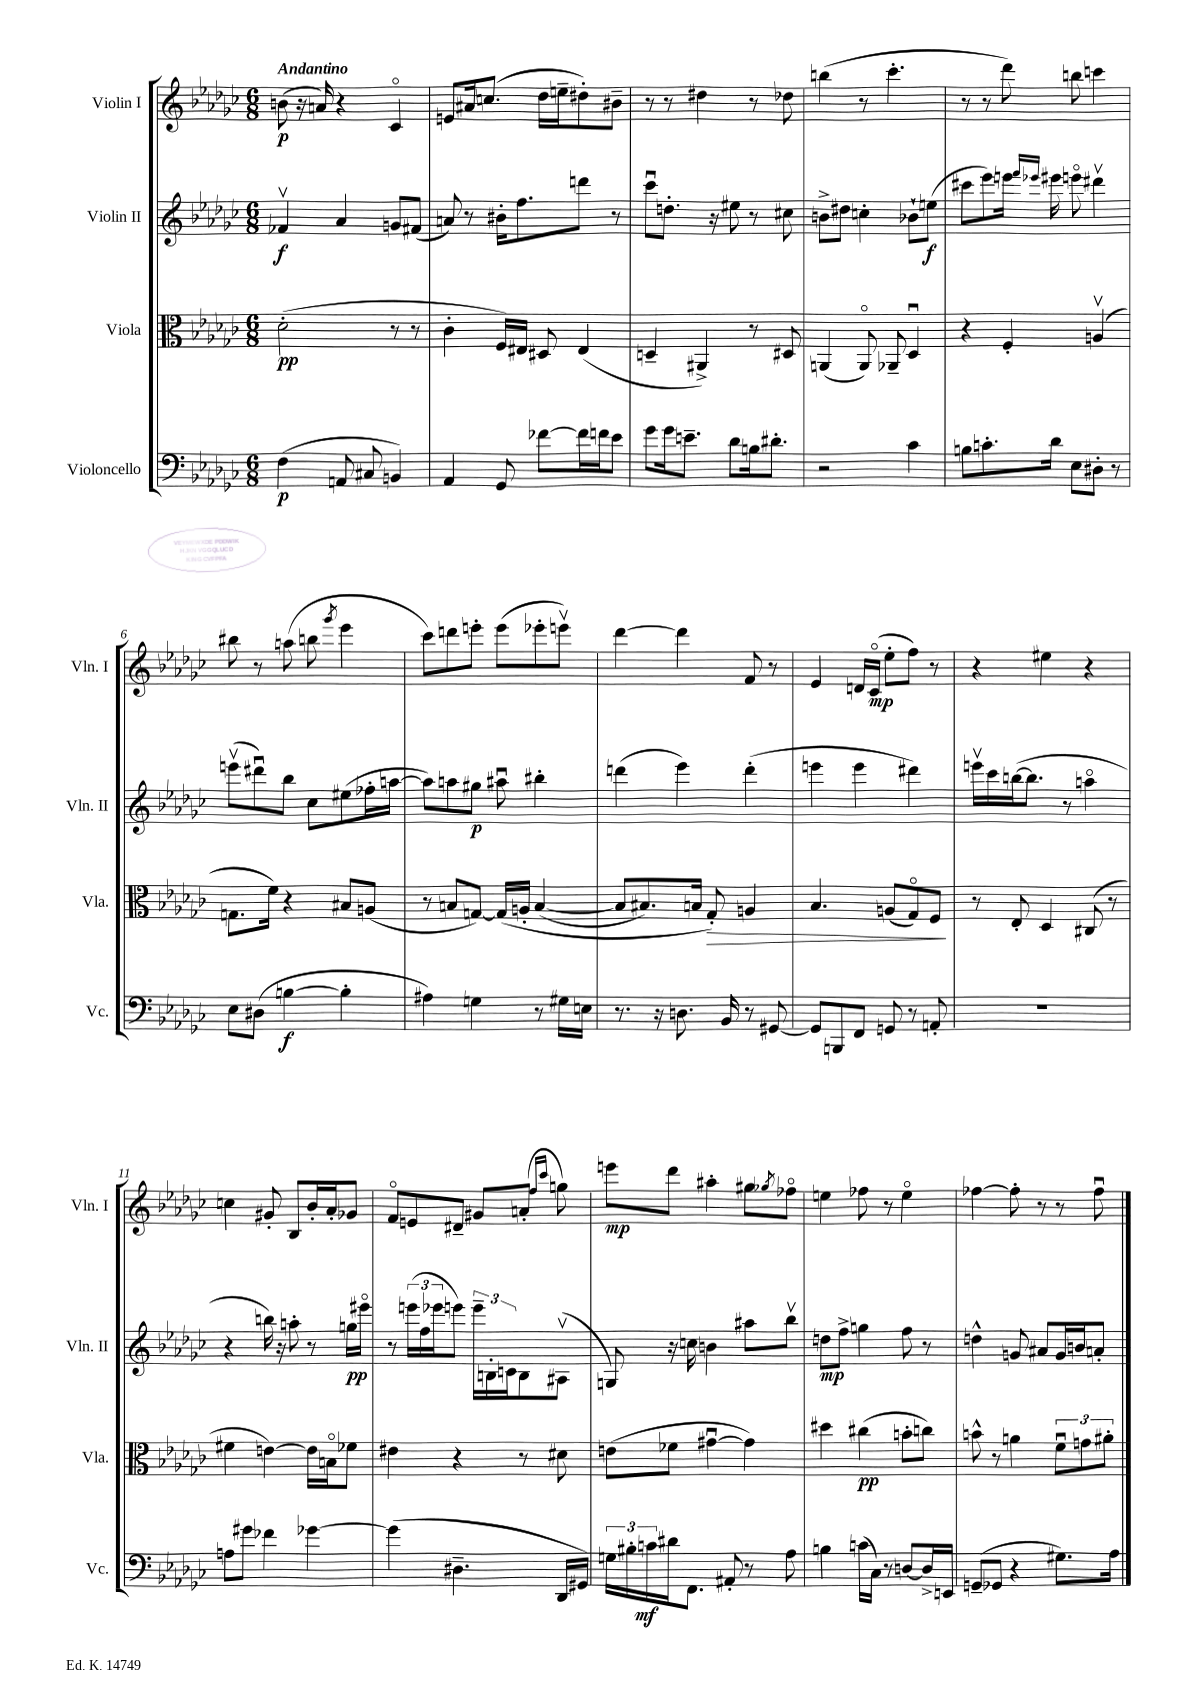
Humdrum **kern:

**kern	**dynam	**kern	**dynam	**kern	**dynam	**kern	**dynam
*part4	*part4	*part3	*part3	*part2	*part2	*part1	*part1
*staff4	*staff4	*staff3	*staff3	*staff2	*staff2	*staff1	*staff1
*I"Violoncello	*	*I"Viola	*	*I"Violin II	*	*I"Violin I	*
*I'Vc.	*	*I'Vla.	*	*I'Vln. II	*	*I'Vln. I	*
*clefF4	*	*clefC3	*	*clefG2	*	*clefG2	*
*k[b-e-a-d-g-c-]	*	*k[b-e-a-d-g-c-]	*	*k[b-e-a-d-g-c-]	*	*k[b-e-a-d-g-c-]	*
*M6/8	*	*M6/8	*	*M6/8	*	*M6/8	*
=1	=1	=1	=1	=1	=1	=1	=1
!	!	!	!	!	!	!LO:TX:a:B:t=Andantino	!
(4F\	p	(2d-'\	pp	4f-Xv/	f	(8bn\	p
.	.	.	.	.	.	16r	.
.	.	.	.	.	.	16an/)	.
8AAn/	.	.	.	4a-/	.	4r	.
8C#X/	.	.	.	.	.	.	.
4BBn/)	.	8r	.	8gn/L	.	4c-/	.
.	.	8r	.	(8f#X/J	.	.	.
=2	=2	=2	=2	=2	=2	=2	=2
4AA-/	.	4c-'\	.	8an/)	.	8en/L	.
.	.	.	.	8r	.	16a#X/k	.
.	.	.	.	.	.	(8.ccn/J	.
8GG-/	.	16F/LL)	.	16b#X'\KL	.	.	.
.	.	16E#X/JJ	.	8.ff\	.	.	.
[8f-X\L	.	8D#X/	.	.	.	16dd-\LL	.
.	.	.	.	.	.	16een~\J	.
16f-\L]	.	(4E#/	.	8dddn\J	.	8dd#X'\)	.
16fn\J	.	.	.	.	.	.	.
8e-\J	.	.	.	8r	.	8b#X~\J	.
=3	=3	=3	=3	=3	=3	=3	=3
8g-\L	.	4Dn~/	.	8ccc-u\L	.	8r	.
16g-\k	.	.	.	8.ddn'\J	.	8r	.
8.en~\J	.	.	.	.	.	.	.
.	.	4AA#X^/)	.	.	.	4dd#X\	.
.	.	.	.	16r	.	.	.
8d-\L	.	.	.	8ee#X\	.	.	.
16Bn\k	.	8r	.	8r	.	8r	.
8.d#X'\J	.	.	.	.	.	.	.
.	.	8D#X/	.	8cc#X\	.	8dd-X\	.
=4	=4	=4	=4	=4	=4	=4	=4
2r	.	(4AAn/	.	8bn^\L	.	(4bbn\	.
.	.	.	.	8dd#X\J	.	.	.
.	.	8AA/)	.	4ccn'\	.	8r	.
.	.	8AA-X~/	.	.	.	4.ccc-'\	.
4c-\	.	4D-u/	.	8b-X`\L	.	.	.
.	.	.	.	(8een\J	f	.	.
=5	=5	=5	=5	=5	=5	=5	=5
8Bn\L	.	4r	.	8ccc#X\L	.	8r	.
8.cn'\	.	.	.	8eee-\)	.	8r	.
.	.	4F'/	.	16eeen\Jk	.	8ddd-\)	.
.	.	.	.	16qqfff/LL	.	.	.
.	.	.	.	16qqeee-X/JJ	.	.	.
16d-\Jk	.	.	.	16eee#X\	.	.	.
8E-\L	.	.	.	8eeen\	.	8bbn\	.
8D#X'\J	.	(4Anv/	.	4ddd#Xv\	.	4cccn\	.
8r	.	.	.	.	.	.	.
!!LO:LB:g=z
=6	=6	=6	=6	=6	=6	=6	=6
8E-\L	.	8.Gn\L	.	(8eeenv\L	.	8bb#X\	.
(8D#X\J	.	.	.	8ddd#Xu\)	.	8r	.
.	.	16f\Jk)	.	.	.	.	.
[4Bn\	f	4r	.	8bb-\J	.	(8aan\	.
.	.	.	.	8cc-\L	.	8bbn\	.
.	.	.	.	.	.	8qggg-/	.
4B'\]	.	8B#X/L	.	(8ee#X\	.	4eee-\	.
.	.	(8An/J	.	16ff-X'\L	.	.	.
.	.	.	.	[16aan\JJ	.	.	.
=7	=7	=7	=7	=7	=7	=7	=7
4A#X\)	.	8r	.	8aa\L])	.	8ccc-\L)	.
.	.	8Bn/L	.	8aan\	.	8dddn\	.
4Gn\	.	[8Gn/J)	.	8gg#X\J	p	8eeen'\J	.
.	.	(16G/LL]	.	8aa#Xu\	.	(8eee\L	.
.	.	16An'/JJ	.	.	.	.	.
8r	.	([4B/	.	4bb#X'\	.	8eee-X'\	.
16G#X\LL	.	.	.	.	.	8eeenv\J)	.
16En\JJ	.	.	.	.	.	.	.
=8	=8	=8	=8	=8	=8	=8	=8
8.r	.	8B/L]	.	(4dddn\	.	[4ddd-\	.
.	.	8.B#X/)	.	.	.	.	.
16r	.	.	.	.	.	.	.
8.Dn\	.	.	.	4eee-\)	.	4ddd-\]	.
.	.	16Bn/Jk	.	.	.	.	.
!	!	!	!LO:HP:b	!	!	!	!
.	.	8G-'/)	>	.	.	.	.
16BB-/	.	.	.	.	.	.	.
8r	.	4An/	.	(4ddd'\	.	8f/	.
[8GG#X/	.	.	.	.	.	8r	.
=9	=9	=9	=9	=9	=9	=9	=9
8GG#/L]	.	4.B-/	.	4eeen\	.	4e-/	.
8BBBn/	.	.	.	.	.	.	.
8FF/J	.	.	.	4eee\	.	16dn/LL	.
.	.	.	.	.	.	(16c-/JJ	mp
8GGn/	.	(8An/L	.	.	.	8ee-'\L	.
8r	.	8G-/)	.	4ddd#X\)	.	8ff\J)	.
8AAn'/	.	8F/J	.	.	.	8r	.
.	.	.	]	.	.	.	.
=10	=10	=10	=10	=10	=10	=10	=10
2.r	.	8r	.	16eeenv\LL	.	4r	.
.	.	.	.	16ccc-\	.	.	.
.	.	8E-'/	.	([16bbn\J	.	.	.
.	.	.	.	8.bb\J]	.	.	.
.	.	4D-/	.	.	.	4ee#X\	.
.	.	.	.	8r	.	.	.
.	.	(8C#X/	.	4aan\	.	4r	.
.	.	8r	.	.	.	.	.
!!LO:LB:g=z
=11	=11	=11	=11	=11	=11	=11	=11
8An\L	.	4f#X\	.	4r	.	4ccn\	.
8g#X\J	.	.	.	.	.	.	.
4f-X\	.	[4en\)	.	16bbn\)	.	8g#X'/	.
.	.	.	.	16r	.	.	.
.	.	.	.	8aan'\	.	8B-/L	.
[4g-X\	.	16e\LL]	.	8r	.	16b-'/L	.
.	.	16Bn\J	.	.	.	16a-'/J	.
.	.	8f-X\J	.	16ggn\LL	pp	8g-X/J	.
.	.	.	.	16eee#X\JJ	.	.	.
=12	=12	=12	=12	=12	=12	=12	=12
(4g-\]	.	4e#X\	.	8r	.	8f/L	.
.	.	.	.	(24eeen\LL	.	8en/	.
.	.	.	.	24ff\	.	.	.
.	.	.	.	24eee-X\J	.	.	.
4.D#X~\	.	4r	.	8eeen\J)	.	8d#X~/J	.
.	.	.	.	24eee~\LL	.	8g#X/L	.
.	.	.	.	24Bn'\	.	.	.
.	.	.	.	24cn\J	.	.	.
.	.	8r	.	8B\	.	(8an'/J	.
.	.	.	.	.	.	16qqff/LL	.
.	.	.	.	.	.	16qqccc-/JJ	.
16DD-/LL	.	8d#X\	.	(8A#Xv\J	.	8ggn\)	.
16GG#X/JJ)	.	.	.	.	.	.	.
=13	=13	=13	=13	=13	=13	=13	=13
24Gn\LL	.	(8en\L	.	8Gn/)	.	8eeen\L	mp
24B#X'\	.	.	.	.	.	.	.
24cn\	mf	.	.	.	.	.	.
16d#X\J	.	8f-X\J	.	16r	.	8ddd-\J	.
8.FF\J	.	.	.	16ccn\	.	.	.
.	.	[4g#Xu\	.	4bn\	.	4aa#X'\	.
8AA#X'/	.	.	.	.	.	.	.
8r	.	4g#\])	.	8aa#X\L	.	8gg#X\L	.
.	.	.	.	.	.	8qgg-X/	.
8A-\	.	.	.	8bb-v\J	.	8ff-X\J	.
=14	=14	=14	=14	=14	=14	=14	=14
4Bn\	.	4dd#X\	.	8ddn\L	mp	4een\	.
.	.	.	.	8ff^\J	.	.	.
(16cn\LL	.	(4cc#X\	pp	4ggn\	.	8ff-X\	.
16C-\JJ)	.	.	.	.	.	.	.
8r	.	.	.	.	.	8r	.
[8Dn/L	.	8bn'\L	.	8ff\	.	4ee\	.
16D^/L]	.	8ccn\J)	.	8r	.	.	.
16EEn/JJ	.	.	.	.	.	.	.
=15	=15	=15	=15	=15	=15	=15	=15
(8GGn~/L	.	8bn^^\	.	4ddn^^\	.	[4ff-X\	.
8GG-X/J	.	8r	.	.	.	.	.
4r	.	4an\	.	8gn/	.	8ff-'\]	.
.	.	.	.	8a#X/L	.	8r	.
8.G#X\L)	.	12fu\L	.	16g/L	.	8r	.
.	.	.	.	16bn/J	.	.	.
.	.	12gn\	.	.	.	.	.
.	.	.	.	8an'/J	.	8ff-u\	.
.	.	12a#X'\J	.	.	.	.	.
16A-\Jk	.	.	.	.	.	.	.
==	==	==	==	==	==	==	==
*-	*-	*-	*-	*-	*-	*-	*-
